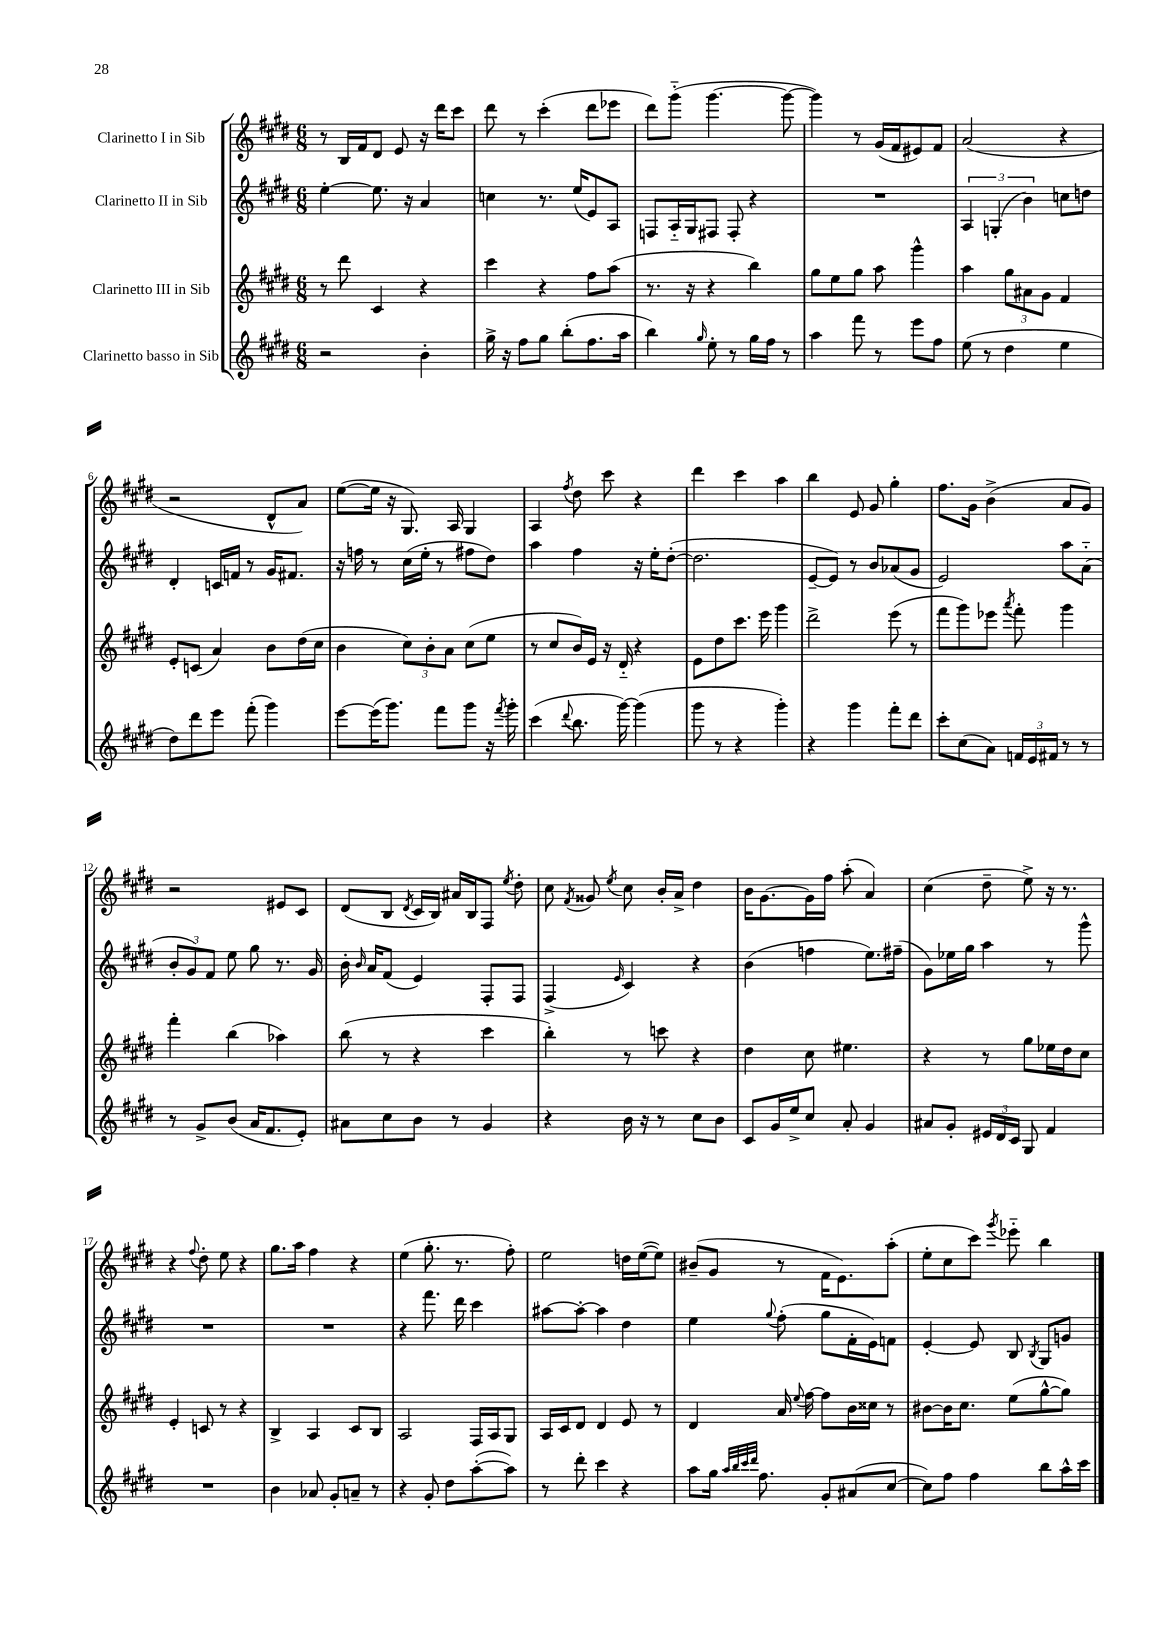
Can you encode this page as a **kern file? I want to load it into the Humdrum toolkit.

**kern	**kern	**kern	**kern
*staff4	*staff3	*staff2	*staff1
*clefG2	*clefG2	*clefG2	*clefG2
*k[f#c#g#d#]	*k[f#c#g#d#]	*k[f#c#g#d#]	*k[f#c#g#d#]
*M6/8	*M6/8	*M6/8	*M6/8
2r	8r	[4ee'	8r
.	8ddd#	.	16B
.	.	.	16f#
.	4c#	8.ee]	8d#
.	.	.	8e
.	.	16r	.
4b'	4r	4a	16r
.	.	.	16ddd#
.	.	.	8ccc#
=	=	=	=
16gg#^	4ccc#	4cc	8ddd#
16r	.	.	.
8ff#	.	.	8r
8gg#	4r	8.r	(4ccc#'
(8bb'	.	.	.
.	.	(16ee	.
8.ff#	8ff#	8e)	8ddd#
.	(8aa	8A	8eee-
16aa	.	.	.
=	=	=	=
4bb)	8.r	8F	8ddd#)
.	.	16A'~	(8ggg#'~
.	16r	16G#	.
16qqgg#	.	.	.
8ee'	4r	8F#	[4.ggg#
8r	.	8F#'	.
16gg#	4bb)	4r	.
16ff#	.	.	.
8r	.	.	8ggg#_
=	=	=	=
4aa	8gg#	2.r	4ggg#])
.	8ee	.	.
8fff#	8gg#	.	8r
8r	8aa	.	(16g#
.	.	.	16f#
8eee	4ggg#^^	.	8e#)
8ff#	.	.	8f#
=	=	=	=
(8ee	4aa	6A	(2a
8r	.	.	.
.	.	(6G'	.
4dd#	12gg#	.	.
.	12a#	6b)	.
.	12g#	.	.
4ee	4f#	8cc	4r
.	.	8dd	.
=	=	=	=
8dd#)	8e'	4d#'	2r
8ddd#	(8c	.	.
8eee	4a)	16c	.
.	.	16f	.
(8fff#'	.	8r	.
4ggg#)	8b	16g#	8d#^^
.	.	8.f#	.
.	(16dd#	.	8a)
.	16cc#	.	.
=	=	=	=
[8eee	4b	16r	([8ee
.	.	16ff	.
(16eee]	.	8r	16ee]
8.ggg#)	.	.	16r
.	12cc#)	(16cc#	8.G#)
.	.	16ee'	.
.	12b'	.	.
8fff#	.	8r	.
.	12a	.	.
.	.	.	16A
8ggg#	(8cc#	8ff#	4G#
16r	8ee	8dd#)	.
8qfff#	.	.	.
16ggg#'	.	.	.
=	=	=	=
(4ccc#	8r	4aa	4A
.	8cc#	.	.
8qqddd#	.	.	8qff#
8.bb	16b)	4ff#	8dd#
.	16e	.	.
.	16r	.	8ccc#
[16ggg#)	16d#'~	.	.
(4ggg#]	4r	16r	4r
.	.	16ee'	.
.	.	([8dd#'	.
=	=	=	=
8ggg#	8e	2.dd#]	4ddd#
8r	8dd#	.	.
4r	8.ccc#	.	4ccc#
.	16eee	.	.
4ggg#')	4ggg#	.	4aa
=	=	=	=
4r	2ddd#^	[8e~	4bb
.	.	8e])	.
4ggg#	.	8r	8e
.	.	8b	8g#
8fff#'	(8eee	(8a-	4gg#'
8ddd#	8r	8g#	.
=	=	=	=
8ccc#'	8fff#	2e)	8.ff#
(8cc#	8ggg#)	.	.
.	.	.	16g#
8a)	8eee-	.	(4b^
.	8qaaa	.	.
24f	8fff#'	.	.
24e	.	.	.
24f#	.	.	.
8r	4ggg#	8aa	8a
8r	.	(8a'~	8g#)
=	=	=	=
8r	4fff#'	12b'	2r
.	.	12g#)	.
8g#^	.	.	.
.	.	12f#	.
(8b	(4bb	8ee	.
16a	.	8gg#	.
8.f#	.	.	.
.	4aa-)	8.r	8e#
8e')	.	.	8c#
.	.	16g#	.
=	=	=	=
8a#	(8bb	16b'	(8d#
.	.	16qqb	.
.	.	16a	.
8cc#	8r	(8f#	8B
.	.	.	8qd#
8b	4r	4e)	16c#
.	.	.	16B)
8r	.	.	16a#
.	.	.	16B
4g#	4ccc#	8F#'	8F#
.	.	.	8qee
.	.	8F#	8dd#'
=	=	=	=
4r	4bb')	(4F#^	8cc#
.	.	.	8qf#
.	.	.	8g##
.	.	16qqe	8qee
16b	8r	4c#)	8cc#
16r	.	.	.
8r	8ccc	.	16b'
.	.	.	16a^
8cc#	4r	4r	4dd#
8b	.	.	.
=	=	=	=
8c#	4dd#	(4b	16b
.	.	.	[8.g#
16g#	.	.	.
16ee^	.	.	.
8cc#	8cc#	4ff	16g#]
.	.	.	16ff#
8a'	4.ee#	.	(8aa'
4g#	.	8.ee)	4a)
.	.	(16ff#~	.
=	=	=	=
8a#	4r	8g#)	(4cc#
8g#'	.	16ee-	.
.	.	16gg#	.
24e#	8r	4aa	8dd#~
24d#	.	.	.
24c#	.	.	.
8G#	8gg#	.	8ee^)
4f#	16ee-	8r	16r
.	16dd#	.	8.r
.	8cc#	8ggg#^^	.
=	=	=	=
2.r	4e'	2.r	4r
.	.	.	8qqff#
.	8c	.	8dd#'
.	8r	.	8ee
.	4r	.	4r
=	=	=	=
4b	4B^	2.r	8.gg#
.	.	.	16aa
8a-	4A	.	4ff#
8g#'	.	.	.
8a~	8c#	.	4r
8r	8B	.	.
=	=	=	=
4r	2A	4r	(4ee
8g#'	.	8.fff#	8.gg#'
8dd#	.	.	.
.	.	16ddd#	8.r
([8aa'	16F#	4ccc#	.
.	16A	.	.
8aa])	8G#	.	8ff#')
=	=	=	=
8r	16A	[8aa#	2ee
.	16c#	.	.
8ddd#'	8d#	8aa#'_	.
4ccc#	4d#	4aa#]	.
4r	8e	4dd#	16dd
.	.	.	([16ee
.	8r	.	8ee])
=	=	=	=
8aa	4d#	4ee	(8b#~
16gg#	.	.	8g#
32qqaa	.	.	.
32qqbb	.	.	.
32qqccc#	.	.	.
32qqddd#	.	.	.
8.ff#	.	.	.
.	.	8qqgg#	.
.	16a	(8ff#'	8r
.	8qqee	.	.
.	[16ff#	.	.
8g#'	8ff#]	8gg#	16f#
.	.	.	8.e)
(8a#	16b	16f#'	.
.	16cc##	16e)	.
[8cc#	8r	8f	(8aa'
=	=	=	=
8cc#])	[8b#	[4e'	8ee'
8ff#	16b#]	.	8cc#
.	8.cc#	.	.
4ff#	.	8e]	8ccc#)
.	.	.	8qggg#
.	(8ee	8B	8eee-'~
.	.	8qB	.
8bb	[8gg#^^	8G#	4bb
16aa^^	8gg#])	8g	.
16ccc#	.	.	.
==	==	==	==
*-	*-	*-	*-
